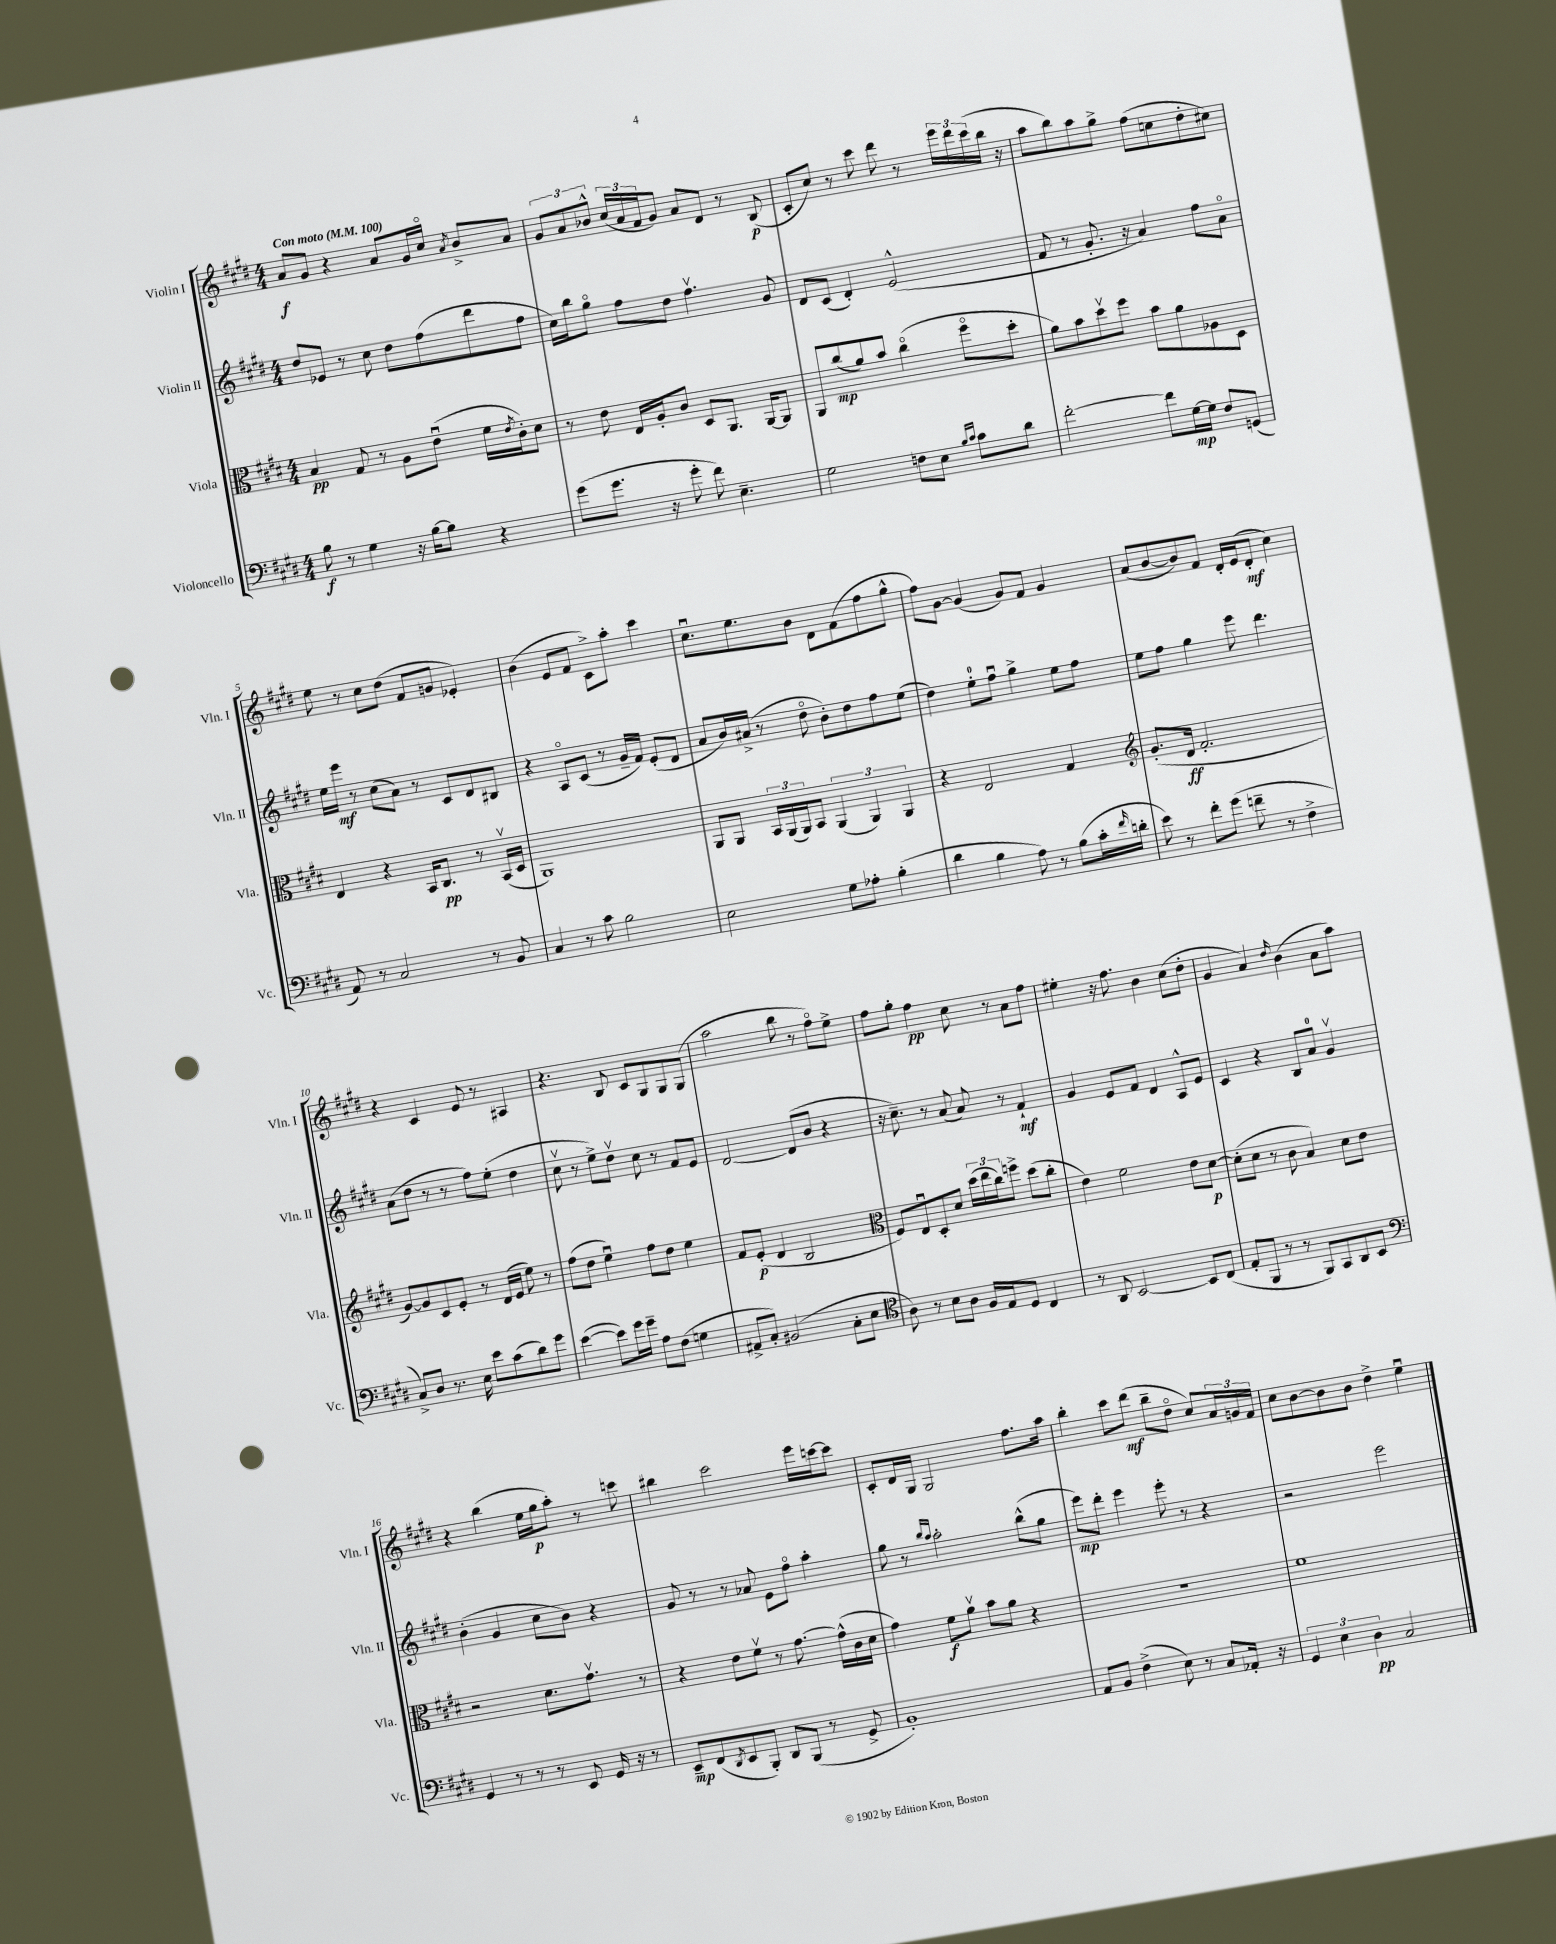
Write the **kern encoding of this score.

**kern	**kern	**kern	**kern
*staff4	*staff3	*staff2	*staff1
*clefF4	*clefC3	*clefG2	*clefG2
*k[f#c#g#d#]	*k[f#c#g#d#]	*k[f#c#g#d#]	*k[f#c#g#d#]
*M4/4	*M4/4	*M4/4	*M4/4
*MM100	*MM100	*MM100	*MM100
8B\	4B/	8dd#/L	8a/L
8r	.	8e-/J	8g#/J
4G#\	8G#/	8r	4r
.	8r	8cc#\	.
16r	8A\L	8dd#\L	8a/L
[16B\LK	.	.	.
8B\]J	(8eu\J	(8ff#\	16g#/L
.	.	.	16cc#o/JJ
.	.	.	8qa/
4r	16f#\LL	8ddd#\	8b^/L
.	8qe/	.	.
.	16c#'\J)	.	.
.	8d#\J	8ff#\J	8a/J
=	=	=	=
(8g#\L	8r	16cc#\LL)	12g#/L
.	.	16bb\J	.
.	.	.	12a/
8.g#\J	8e\	8gg#o\J	.
.	.	.	12b-^^/J
.	16E/LL	8ff#\L	(24cc#/LL
.	.	.	24a/
16r	16A'/J	.	.
.	.	.	24f#/J
8g#'\	8c#/J	8dd#\J	8g#/J)
8f#\)	8D#/L	4.ff#v\	8a/L
4.E~\	8.AA/J	.	8d#/J
.	.	.	8r
.	[16AA/LK	.	.
.	8AA/]J	8g#/	(8B/
=	=	=	=
2G#\	8AA/L	8d#/L	8c#'/L
.	(8cc#/	(8c#/J	8cc#/J)
.	8a/)	4d#'/)	8r
.	8b/J	.	8ccc#\
8F\L	(4cc#o\	(2e^^/	8ddd#\
8E\J	.	.	8r
16qqB/LL	.	.	.
16qqc#/JJ	.	.	.
8c#\L	8ff#o\L	.	24eee\LL
.	.	.	24ddd#\
.	.	.	(24ccc#\
8d#\J	8dd#'\J	.	16bb\JJ
.	.	.	16r
=	=	=	=
[2f#'\	8a\L)	8f#/	8aa\L
.	8b\	8r	8bb\)
.	8dd#v\	8.g#'/	8aa\
.	8ff#\J	.	8gg#^\J
.	.	16r	.
8f#\]L	8b\L	4a/)	(8ff#\L
[16G#\L	8a\	.	8cc\
16G#\]JJ	.	.	.
8F#/L	8A-\	8ff#\L	8dd#'\
(8GG/J	8D#\J	8ao\J	8cc#\J)
=	=	=	=
8AA/)	4E/	16ee\LL	8ee\
.	.	16eee\JJ	.
8r	.	8r	8r
2C#/	4r	(8cc#\L	8cc#\L
.	.	8a\J)	(8dd#\J
.	16BB/LK	8r	8f#/L
.	8.C#/J	.	.
.	.	8c#/L	8g/J
8r	8r	8d#/	4e-'/)
8BB/	(16BBv/LL	8B#/J	.
.	16D#/JJ	.	.
=	=	=	=
4C#/	1AA)	4r	(4b\
8r	.	8Ao/L	8e/L
8c#\	.	(8c#/J	8f#/J
2B\	.	8r	8c#^\L)
.	.	16g#~/LL	8aa'\J
.	.	16f#/JJ)	.
.	.	(8e'/L	4ccc#\
.	.	8d#/J	.
=	=	=	=
2E\	8AA/L	8a/L	8.cc#u\L
.	8AA/J	16b/L)	.
.	.	(16a#^/JJ	8.ee\
.	24BB/LL	8r	.
.	(24AA/	.	.
.	24AA/J)	.	.
.	8BB/J	8dd#o\	8b\J
8G#\L	(6AA/	8b'\L)	8d#\L
8A-'\J	.	8dd#\	(8f#\
.	6AA/)	.	.
(4B'\	.	8ff#\	8ff#\
.	6AA/	.	.
.	.	(8ee\J	8gg#^^\J
=	=	=	=
4d#\	4r	4dd#\)	8ff#\L)
.	.	.	[8g#\J
4B\	2E/	8ee'\L	(4g#/]
.	.	8ff#u\J	.
8A\)	.	4gg#^\	8g#/L)
8r	.	.	8f#/J
(8B\L	4G#/	8ee\L	4g#/
16c#'\L	.	8ff#\J	.
16qqf#/	.	.	.
16d'\JJ	.	.	.
=	=	=	=
*	*clefG2	*	*
8e\)	(8.g#'/L	8ee\L	(8a/L
8r	.	8ff#\J	[8b/
.	16d#/Jk	.	.
8f#'\L	2.f#'/	4gg#\	8b/])
(8g#\J	.	.	8f#/J
8f~\	.	8eee\	16d#'/LL
.	.	.	(16e/J
8r	.	4.ddd#\	8d#'/J
4F#^\	.	.	4cc#\)
=	=	=	=
8C#^/L)	[8g#/L)	(8a\L	4r
8D#/J	8g#/]	8dd#\J	.
8.r	8c#/	8r	4c#/
.	8e'/J	8r	.
16E\	.	.	.
8e\L	8r	8ff#\L)	8e/
(8c#\	(16d#/LL	(8ee'\J	8r
.	16e/JJ	.	.
8d#\)	8ee\)	4dd#\	4A#/
8g#\J	8r	.	.
=	=	=	=
([4e\	(8ff#\L	8cc#v\	4.r
.	8dd#\J	8r	.
8e\]L)	4eeu\)	8ee^\L)	.
16g#\L	.	8dd#v\J	8B/
16g#~\JJ	.	.	.
8A\L	8ff#\L	8cc#\	8c#/L
(8F#\J	8dd#\J	8r	8G#/
4G\	4ee\	8f#/L	8G#/
.	.	8e/J	(8G#/J
=	=	=	=
8AA#^/L	8f#/L	[2d#/	2aa\
8C#'/J)	(8e'/J	.	.
(2BB#/	4d#/	.	.
.	2B/	(8d#/]L	8bb\
.	.	8b/J	8r
8C#'\L	.	4r	8ff#o\L)
8E\J	.	.	8ee^\J
=	=	=	=
*clefC4	*clefC3	*	*
8A\)	8F#/L)	16r	8ff#\L
.	.	8.cc#~\)	.
8r	8Eu/	.	8gg#'\J
8B\L	8D#'/	8r	4ff#\
8A\J	8d#/J	(8a/	.
16F#/LL	(24dd#\LL	8a/)	8cc#\
.	24ee\	.	.
16E/J	.	.	.
.	24cc#\J)	.	.
8D#/J	8ff^\J	8r	8r
4C#/	(8dd#\L	4f#`/	8a\L
.	8cc#'\J	.	8ff#\J
=	=	=	=
8r	4e\)	4g#/	4ee#'\
8AA/	.	.	.
[2BB/	2f#\	8e/L	16r
.	.	.	8.ff#\
.	.	8f#/J	.
.	.	4d#/	4b\
8BB/]L	8e\L	8A^^/L	(8cc#\L
(8C#/J	[8d#\J	8e/J	8dd#'\J
=	=	=	=
8E'/L	(8d#'\]L	4c#/	4g#/
8FF#/J	8d#\J	.	.
8r	8r	4r	4a/)
8r	8c#\	.	.
.	.	.	16qqdd#/
8FF#/L)	4B/)	8B/L	(4b\
8GG#/	.	8a/J	.
8AA/	8d#\L	4g#v/	8a\L
8BB/J	8e\J	.	8aa\J)
=	=	=	=
*clefF4	*	*	*
4GG#/	2r	(4b'\	4r
8r	.	4g#/	(4bb\
8r	.	.	.
8r	8.d#\L	8cc#\L	16ee\LL
.	.	.	16gg#\J
8EE/	.	8b\J)	8aa'\J)
.	8.g#v\J	.	.
16GG#/	.	4r	8r
16r	.	.	.
8r	8r	.	8ccc\
=	=	=	=
8EE~/L	4r	8g#/	4bb#\
(8FF#/	.	8r	.
8qDD#/	.	.	.
8EE/	8e\L	8r	2ccc#\
8BBB'/J)	8f#v\J	8a-/	.
8DD#/L	8r	8e\L	.
(8BBB/J	[8.g#\	8ff#o\J	.
8r	.	4aa'\	16eee\LL
.	(16g#^^\]LL	.	[16ccc\J
8GG#^/	16c#\	.	8ccc\]J
.	16d#\JJ	.	.
=	=	=	=
1BB')	4g#\)	8gg#\	8c#'/L
.	.	8r	16d#/L
.	.	.	16G#/JJ
.	.	16qqbb/LL	.
.	.	16qqaa/JJ	.
.	8f#\L	2aa'\	2G#/
.	8av\J	.	.
.	8b\L	.	.
.	8a\J	.	.
.	4r	(8bb^^\L	8.ff#\L
.	.	8gg#\J	.
.	.	.	16aa\Jk
=	=	=	=
8AA/L	1r	8eee\L)	4bb'\
8BB/J	.	8ddd#'\J	.
(4F#^\	.	4eee\	8ccc#\L
.	.	.	(8ddd#\J
8E\)	.	8eee'\	8bb~\L
8r	.	8r	8dd#o\J
8C#/L	.	4r	8cc#/L)
16AA-'/Jk	.	.	24a/L
.	.	.	24g/
16r	.	.	.
.	.	.	24f#/JJ
=	=	=	=
6GG#/	1f#	2r	8cc#\L
.	.	.	[8b\
6E\	.	.	.
.	.	.	8b\]
6D#\	.	.	.
.	.	.	8b\J
2C#/	.	2eee\	4dd#^\
.	.	.	4eeu\
==	==	==	==
*-	*-	*-	*-
